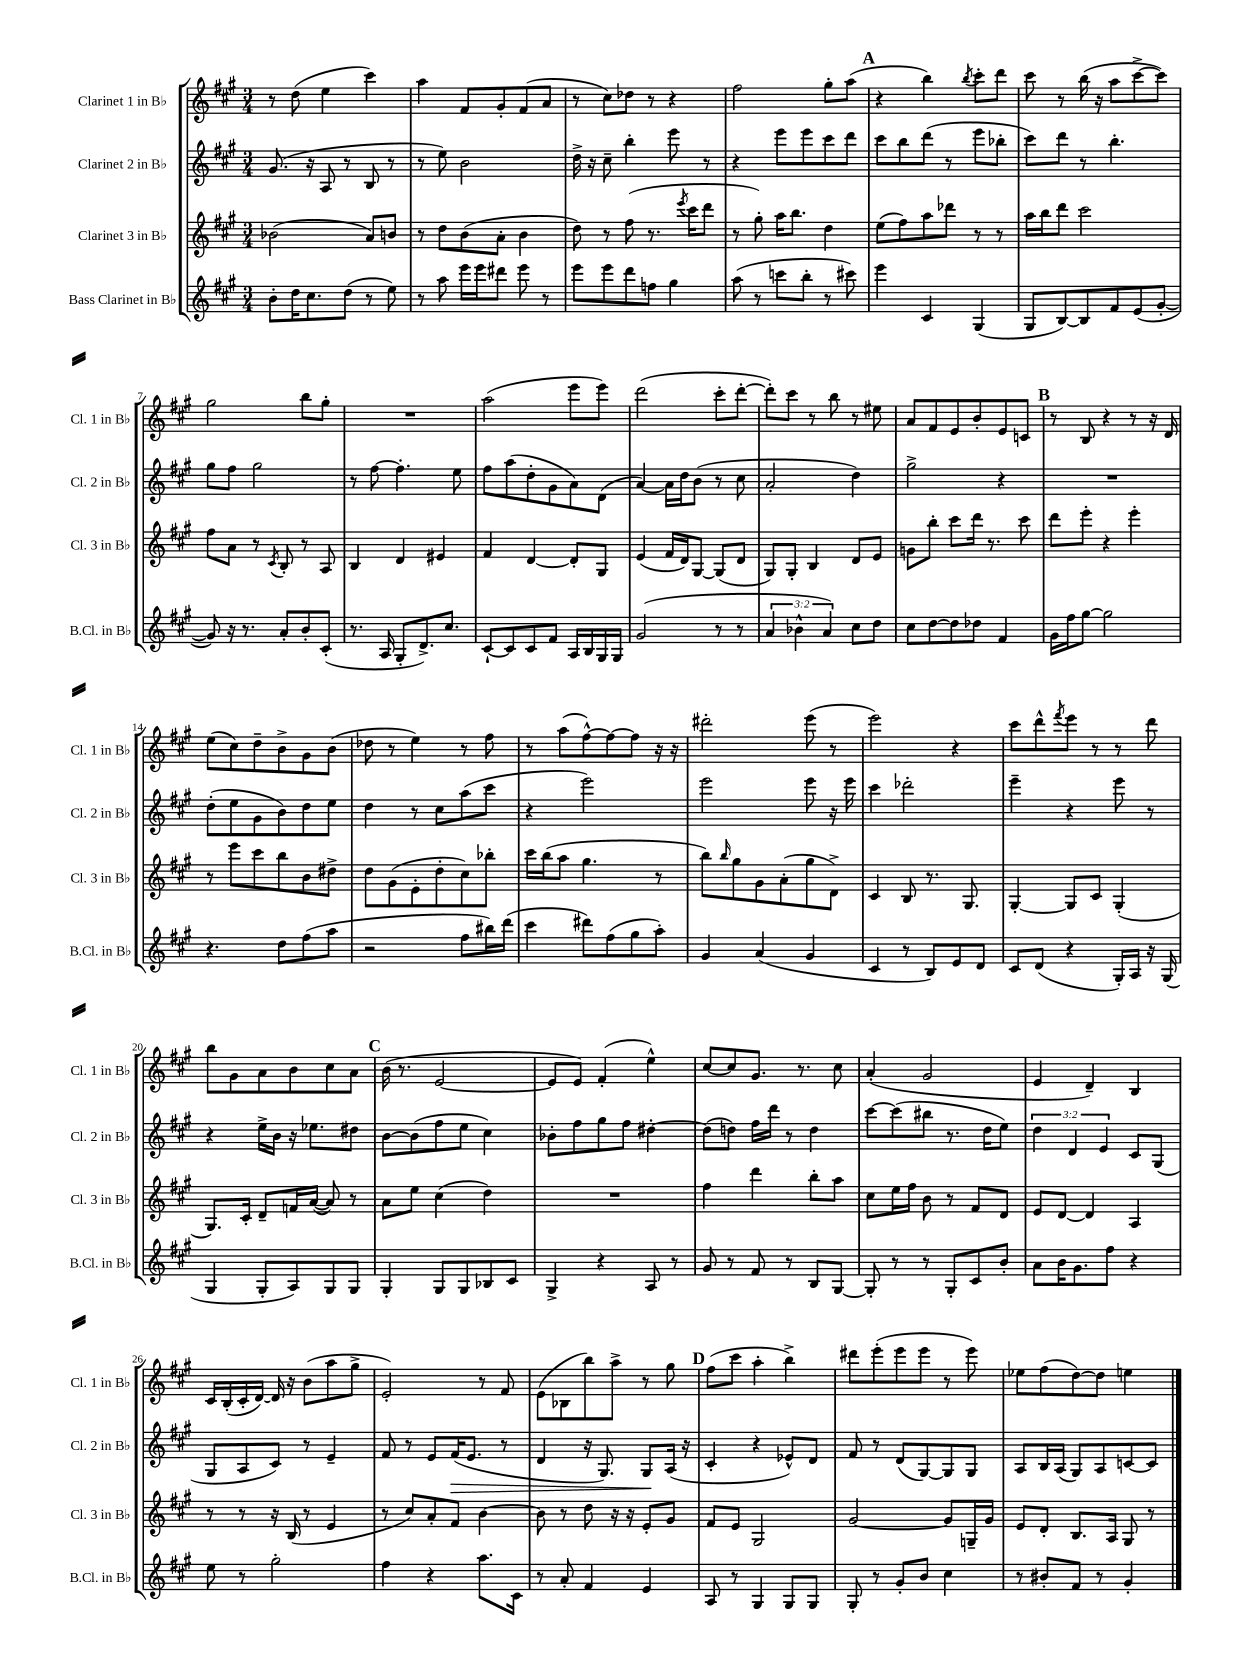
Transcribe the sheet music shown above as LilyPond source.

<<
\new StaffGroup <<
\new Staff = "s0" \with { instrumentName = "Clarinet 1 in Bb" shortInstrumentName = "Cl. 1 in Bb" } {
    \clef treble \key a \major \numericTimeSignature \time 3/4
    r8 d''8( e''4 cis'''4) |
    a''4 fis'8 gis'8-. fis'8( a'8 |
    r8 cis''8) des''8 r8 r4 |
    fis''2 gis''8-. a''8( |
    \mark \markup { \bold "A" } r4 b''4) \acciaccatura { b''8 } cis'''8-. d'''8 |
    cis'''8 r8 b''16( r16 a''8 cis'''8~-> cis'''8) |
    gis''2 b''8 gis''8-. |
    R2. |
    a''2( e'''8 e'''8) |
    d'''2( cis'''8-. d'''8~-. |
    d'''8-.) cis'''8 r8 b''8 r8 eis''8 |
    a'8 fis'8 e'8 b'8-. e'8 c'8 |
    \mark \markup { \bold "B" } r8 b8 r4 r8 r16 d'16 |
    e''8( cis''8) d''8-- b'8-> gis'8 b'8( |
    des''8 r8 e''4) r8 fis''8 |
    r8 a''8( fis''8~-^) fis''8~ fis''8 r16 r16 |
    dis'''2-. e'''8( r8 |
    e'''2) r4 |
    cis'''8 d'''8-^ \acciaccatura { fis'''8 } e'''8 r8 r8 d'''8 |
    b''8 gis'8 a'8 b'8 cis''8 a'8 |
    \mark \markup { \bold "C" } b'16( r8. e'2~ |
    e'8 e'8) fis'4-.( e''4-^) |
    cis''8~ cis''8 gis'8. r8. cis''8 |
    a'4-.( gis'2 |
    e'4 d'4--) b4 |
    cis'16 b16-.( cis'16-. d'16~) d'16 r16 b'8( a''8 gis''8-> |
    e'2-.) r8 fis'8 |
    e'8( bes8 b''8) a''8-> r8 gis''8 |
    \mark \markup { \bold "D" } fis''8( cis'''8 a''4-. b''4->) |
    dis'''8 e'''8-.( e'''8 e'''8 r8 e'''8) |
    ees''8 fis''8( d''8~) d''8 e''4 \bar "|." |
}
\new Staff = "s1" \with { instrumentName = "Clarinet 2 in Bb" shortInstrumentName = "Cl. 2 in Bb" } {
    \clef treble \key a \major \numericTimeSignature \time 3/4 \override Staff.TupletNumber.text = #tuplet-number::calc-fraction-text
    gis'8.( r16 a8 r8 b8 r8 |
    r8 e''8) b'2 |
    d''16-> r16 cis''8-- b''4-. e'''8 r8 |
    r4 e'''8 e'''8 cis'''8 d'''8 |
    \mark \markup { \bold "A" } cis'''8 b''8 d'''8( r8 e'''8 bes''8-. |
    cis'''8) d'''8 r8 b''4.-. |
    gis''8 fis''8 gis''2 |
    r8 fis''8~ fis''4.-. e''8 |
    fis''8 a''8( d''8-. gis'8 a'8) d'8( |
    a'4~) a'16 d''16 b'8( r8 cis''8 |
    a'2-. d''4) |
    gis''2-> r4 |
    \mark \markup { \bold "B" } R2. |
    d''8-.( e''8 gis'8 b'8) d''8 e''8 |
    d''4 r8 cis''8 a''8( cis'''8 |
    r4 e'''2) |
    e'''2 e'''8 r16 e'''16 |
    cis'''4 des'''2-. |
    e'''4-- r4 e'''8 r8 |
    r4 e''16-> b'16 r16 ees''8. dis''8 |
    \mark \markup { \bold "C" } b'8~ b'8( fis''8 e''8 cis''4) |
    bes'8-. fis''8 gis''8 fis''8 dis''4~-. |
    dis''8( d''8) fis''16 d'''16 r8 d''4 |
    cis'''8~ cis'''8( bis''8 r8. d''16 e''8) |
    \tuplet 3/2 { d''4 d'4 e'4 } cis'8 gis8( |
    gis8 a8 cis'8) r8 e'4-- |
    fis'8 r8 e'8 fis'16\>( e'8. r8 |
    d'4 r16 gis8.) gis8\! a16( r16 |
    \mark \markup { \bold "D" } cis'4-. r4 ees'8-^) d'8 |
    fis'8 r8 d'8( gis8~) gis8 gis8 |
    a8 b16 a16( gis8) a8 c'8~ c'8 \bar "|." |
}
\new Staff = "s2" \with { instrumentName = "Clarinet 3 in Bb" shortInstrumentName = "Cl. 3 in Bb" } {
    \clef treble \key a \major \numericTimeSignature \time 3/4
    bes'2( a'8) b'8 |
    r8 d''8 b'8( a'8-. b'4 |
    d''8) r8 fis''8( r8. \acciaccatura { e'''8 } cis'''16 d'''8 |
    r8 gis''8-.) a''16 b''8. d''4 |
    \mark \markup { \bold "A" } e''8( fis''8) a''8 des'''8 r8 r8 |
    a''16 b''16 d'''8 cis'''2 |
    fis''8 a'8 r8 \acciaccatura { cis'8 } b8-. r8 a8 |
    b4 d'4 eis'4 |
    fis'4 d'4~ d'8-. gis8 |
    e'4( fis'16 d'16) gis8~ gis8( d'8 |
    gis8) gis8-. b4 d'8 e'8 |
    g'8 b''8-. cis'''8 d'''16 r8. cis'''8 |
    \mark \markup { \bold "B" } d'''8 e'''8-. r4 e'''4-. |
    r8 e'''8 cis'''8 b''8 b'8 dis''8-> |
    d''8 gis'8( e'8-. d''8-. cis''8) bes''8-. |
    cis'''16 b''16( a''8 gis''4. r8 |
    b''8) \grace { b''16 } gis''8 gis'8 a'8-.( gis''8 d'8->) |
    cis'4 b8 r8. gis8. |
    gis4~-. gis8 cis'8 gis4-.( |
    gis8.) cis'16-. d'8-- f'16 a'16~( a'8) r8 |
    \mark \markup { \bold "C" } a'8 e''8 cis''4( d''4) |
    R2. |
    fis''4 d'''4 b''8-. a''8 |
    cis''8 e''16 fis''16 b'8 r8 fis'8 d'8 |
    e'8 d'8~ d'4 a4 |
    r8 r8 r16 b16( r8 e'4 |
    r8 cis''8) a'8-. fis'8 b'4~ |
    b'8 r8 d''8 r16 r16 e'8-. gis'8 |
    \mark \markup { \bold "D" } fis'8 e'8 gis2 |
    gis'2~ gis'8 g16-- gis'16 |
    e'8 d'8-. b8. a16 gis8 r8 \bar "|." |
}
\new Staff = "s3" \with { instrumentName = "Bass Clarinet in Bb" shortInstrumentName = "B.Cl. in Bb" } {
    \clef treble \key a \major \numericTimeSignature \time 3/4 \override Staff.TupletNumber.text = #tuplet-number::calc-fraction-text
    b'8-. d''16 cis''8. d''8( r8 e''8) |
    r8 a''8 e'''16 e'''16 dis'''8 e'''8 r8 |
    e'''8 e'''8 d'''8 f''8 gis''4 |
    a''8( r8 c'''8 b''8-. r8 cis'''8) |
    \mark \markup { \bold "A" } e'''4 cis'4 gis4( |
    gis8 b8~) b8 fis'8 e'8( gis'8~-. |
    gis'8) r16 r8. a'8-. b'8-. cis'8-.( |
    r8. a16 gis8-. d'8.->) cis''8. |
    cis'8~-! cis'8 cis'8 fis'8 a16 b16 gis16 gis16 |
    gis'2( r8 r8 |
    \tuplet 3/2 { a'4 bes'4-^ a'4) } cis''8 d''8 |
    cis''8 d''8~ d''8 des''8 fis'4 |
    \mark \markup { \bold "B" } gis'16 fis''16 gis''8~ gis''2 |
    r4. d''8 fis''8( a''8 |
    r2 fis''8 bis''16) d'''16( |
    cis'''4 dis'''8) fis''8( gis''8 a''8-.) |
    gis'4 a'4( gis'4 |
    cis'4 r8 b8) e'8 d'8 |
    cis'8 d'8( r4 gis16-.) a16 r16 gis16( |
    gis4 gis8-. a8) gis8 gis8 |
    \mark \markup { \bold "C" } gis4-. gis8 gis8 bes8 cis'8 |
    gis4-> r4 a8 r8 |
    gis'8 r8 fis'8 r8 b8 gis8~ |
    gis8-. r8 r8 gis8-. cis'8 b'8-. |
    a'8 b'16 gis'8. fis''8 r4 |
    e''8 r8 gis''2-. |
    fis''4 r4 a''8. cis'16 |
    r8 a'8-. fis'4 e'4 |
    \mark \markup { \bold "D" } a8 r8 gis4 gis8 gis8 |
    gis8-. r8 gis'8-. b'8 cis''4 |
    r8 bis'8-. fis'8 r8 gis'4-. \bar "|." |
}
>>
>>
